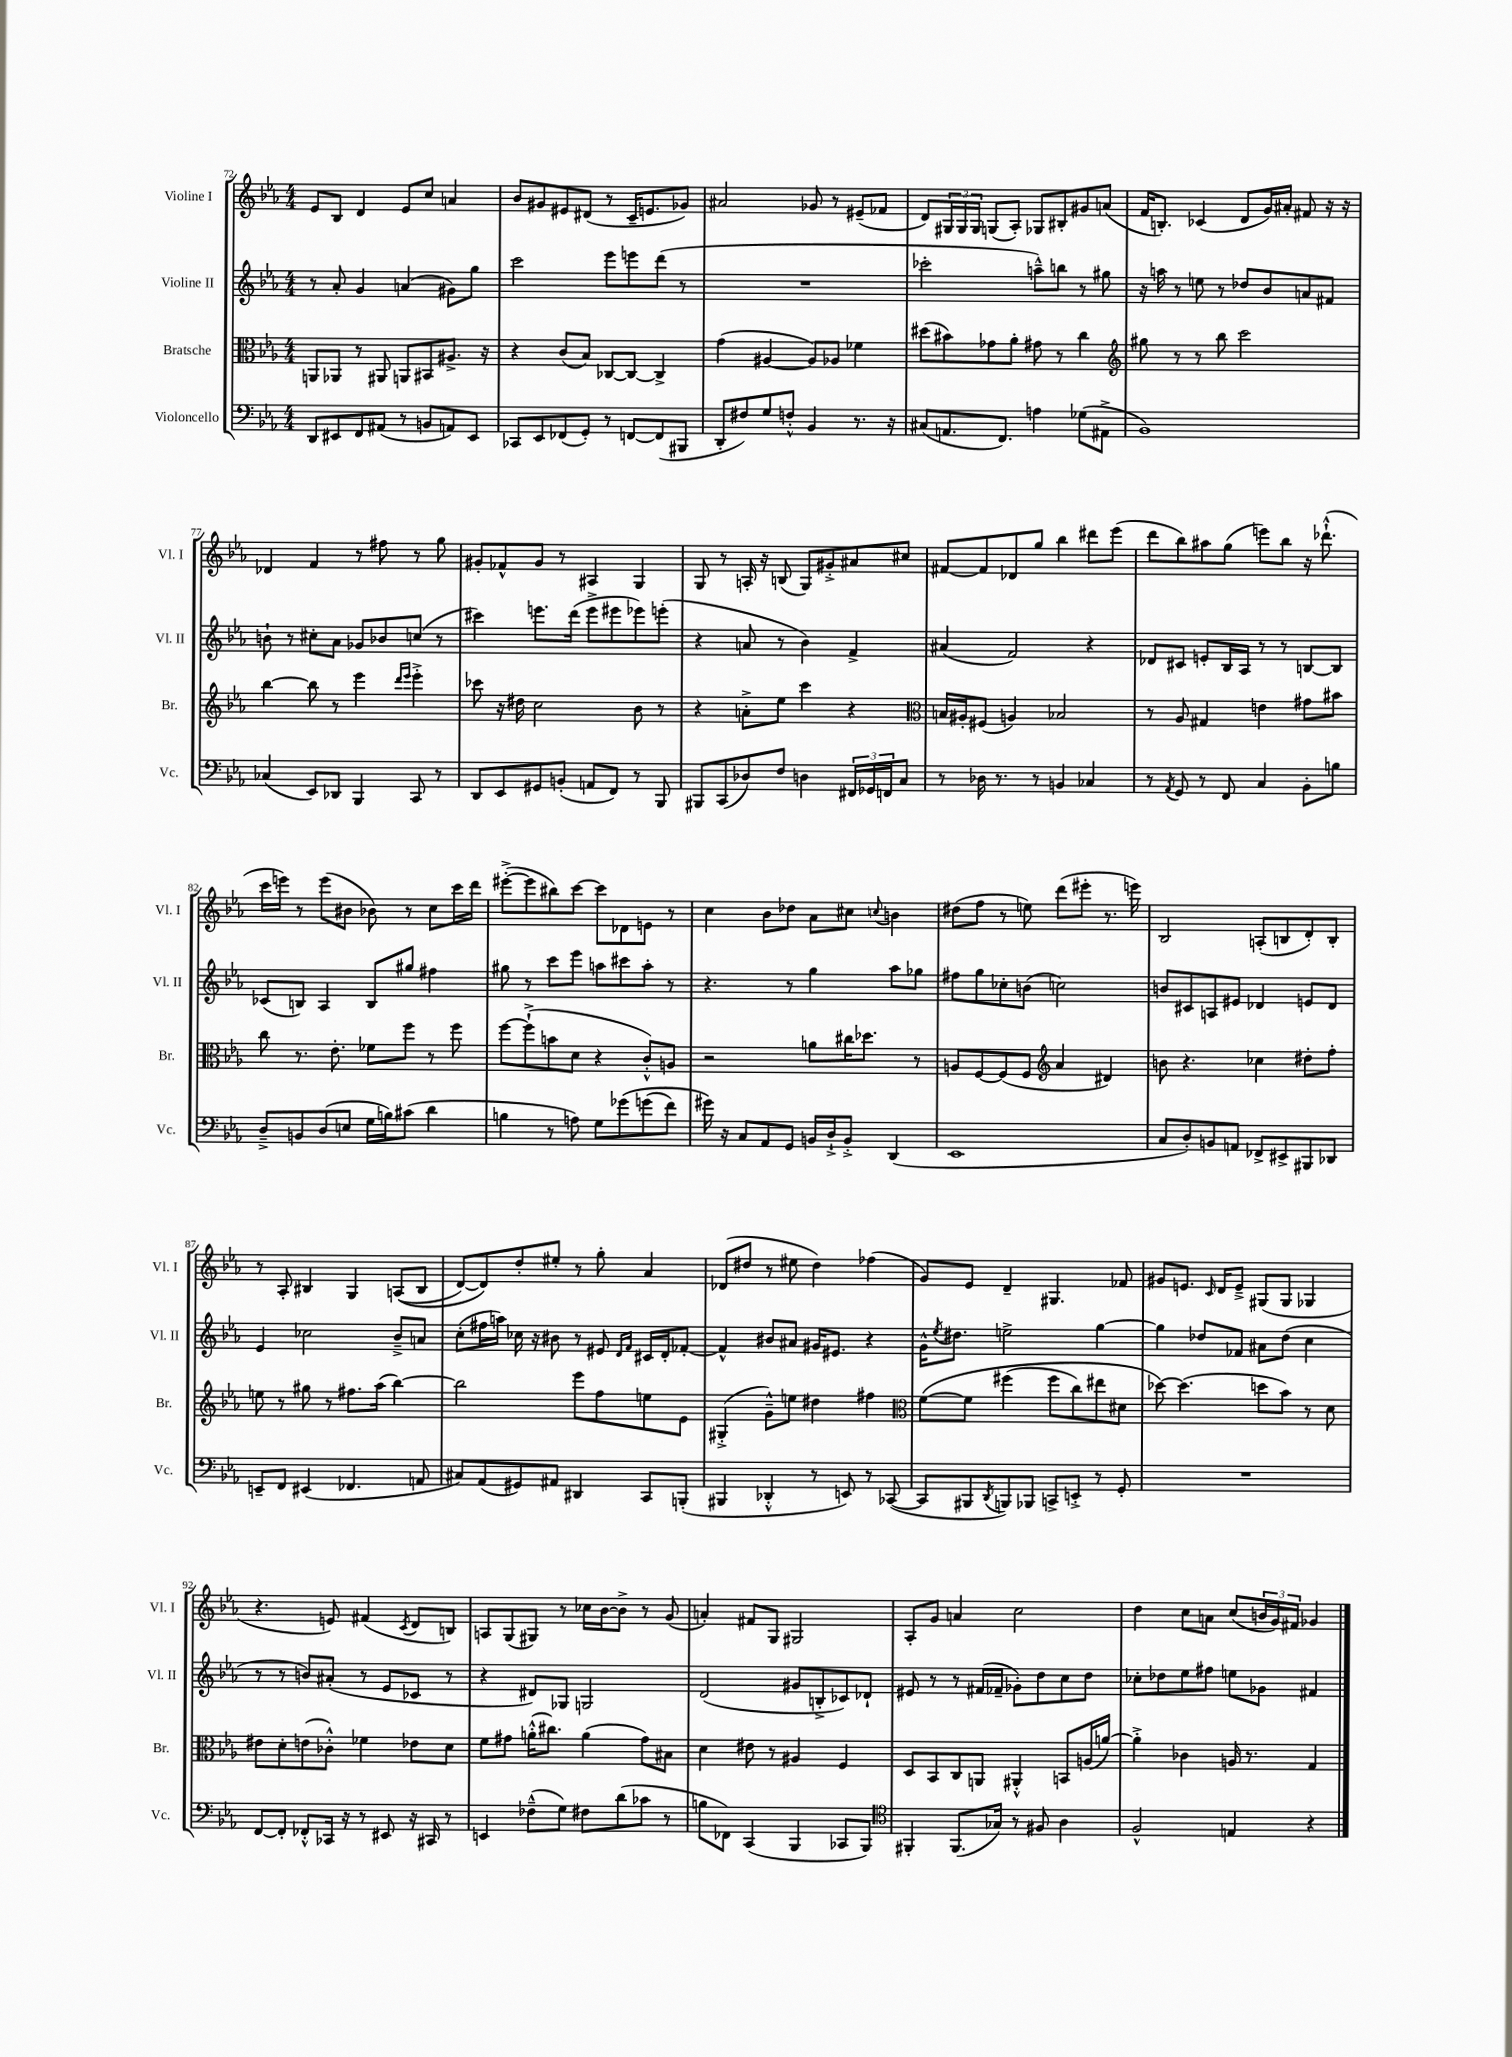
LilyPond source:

<<
\new StaffGroup <<
\new Staff = "s0" \with { instrumentName = "Violine I" shortInstrumentName = "Vl. I" } {
    \clef treble \key ees \major \numericTimeSignature \time 4/4
    ees'8 bes8 d'4 ees'8 c''8 a'4 |
    bes'8 gis'8 eis'8 dis'8( r8 c'16-- e'8. ges'8) |
    ais'2 ges'8 r8 eis'8--( fes'8 |
    d'8) \tuplet 3/2 { gis16 gis16 gis16 } g8( aes8-.) ges8 bis8-. gis'8 a'8( |
    f'16 b8.-.) ces'4( d'8 g'16) ais'16-. fis'8 r16 r16 |
    des'4 f'4 r8 fis''8 r8 g''8 |
    gis'8-. fes'8-^ gis'8 r8 ais4 g4 |
    g8 r8 a16-. r16 b8( g8) gis'8-.-> ais'8 cis''8 |
    fis'8~ fis'8 des'8 g''8 bes''4 dis'''8 ees'''8( |
    d'''8 bes''8) ais''8 g''8( e'''8) bes''8 r16 des'''8.-!-^( |
    c'''16 e'''16) r8 e'''8( bis'8 bes'8) r8 c''8 c'''16 d'''16 |
    eis'''8~-.->( eis'''8 bis''8) c'''8~ c'''8 des'8 e'8 r8 |
    c''4 bes'8 des''8 aes'8 cis''8 \appoggiatura { c''8 } b'4 |
    dis''8( f''8 r8 e''8) d'''8( eis'''8-. r8. e'''16) |
    bes2 a8-.( b8 d'8-.) b8-. |
    r8 aes8-. bis4 g4 a8(\( bis8 |
    d'8~) d'8\) d''8-. eis''8-. r8 g''8-. aes'4 |
    des'8( dis''8 r8 eis''8 dis''4) fes''4( |
    g'8) ees'8 d'4-- gis4. fes'8 |
    gis'8 e'8. \grace { c'16 } d'16 e'8---> gis8( gis8 ges4 |
    r4. e'8) fis'4( \acciaccatura { c'8 } d'8 b8) |
    a8 g8( gis8) r8 ces''16 bes'16~ bes'8-> r8 g'8( |
    a'4-.) fis'8 g8 gis2 |
    aes8-. g'8 a'4 c''2 |
    d''4 c''8 a'8 c''8( \tuplet 3/2 { b'16 g'16) fis'16 } ges'4 \bar "|." |
}
\new Staff = "s1" \with { instrumentName = "Violine II" shortInstrumentName = "Vl. II" } {
    \clef treble \key ees \major \numericTimeSignature \time 4/4
    r8 aes'8-. g'4 a'4( gis'8) g''8 |
    c'''2 ees'''8 e'''8 d'''8( r8 |
    R1 |
    ces'''2-. a''8---^) b''8 r8 gis''8 |
    r16 a''16 r8 e''8 r8 des''8 bes'8 a'8 fis'8 |
    b'8-! r8 cis''8-. aes'8 ges'8 bes'8 c''8( r8 |
    cis'''4) e'''8. d'''16( e'''8-> eis'''8 ees'''8) e'''8-.( |
    r4 a'8 r8 bes'4) f'4-> |
    ais'4( f'2) r4 |
    des'8 cis'8 e'8-. bes16 aes16 r8 r8 b8~ b8 |
    ces'8( b8) aes4 b8 gis''8 fis''4 |
    gis''8 r8 c'''8 ees'''8 a''8 cis'''8 a''8-. r8 |
    r4. r8 g''4 aes''8 ges''8 |
    fis''8 g''8 ces''8-. b'8( c''2) |
    b'8 cis'8 a8 eis'8 des'4 e'8 des'8 |
    ees'4 ces''2 bes'8---> a'8 |
    c''8-.( fis''16 a''16) ces''16 r16 bis'8 r8 eis'8 \grace { d'16 f'16 } cis'16 d'16-. fes'8~-. |
    fes'4-^ bis'8 ais'8 gis'16 eis'8. r4 |
    g'16-^ \acciaccatura { ees''8 } dis''8. e''2-> g''4~ |
    g''4 des''8 fes'8 ais'8 des''8( c''4 |
    r8 r8 b'8) ais'8-.( r8 ees'8 ces'8 r8 |
    r4 dis'8) ges8 g2 |
    d'2( gis'8 b8-.-> ces'8) des'8-! |
    eis'8 r8 r8 fis'16( fes'16-- ges'8-.) d''8 c''8 d''8 |
    ces''8-. des''8 ees''8 fis''8 e''8 ges'8 fis'4 \bar "|." |
}
\new Staff = "s2" \with { instrumentName = "Bratsche" shortInstrumentName = "Br." } {
    \clef alto \key ees \major \numericTimeSignature \time 4/4
    a,8 aes,8 r8 ais,8 a,8 bis,8 ais8.-> r16 |
    r4 c'8( bes8) ces8~ ces8~ ces4-> |
    g'4( ais4~ ais8) aes8 fes'4 |
    dis''8( bis'8) ges'8 aes'8-. gis'8 r8 c''4 |
    \clef treble gis''8 r8 r8 bes''8 c'''2 |
    bes''4~ bes''8 r8 ees'''4 \grace { d'''16 ees'''16 } ees'''4-.-> |
    ces'''8 r16 dis''16 c''2 bes'8 r8 |
    r4 a'8-.-> ees''8 c'''4 r4 |
    \clef alto b16 ais16-. fis8( a4) bes2 |
    r8 aes8 gis4 e'4 gis'8 bis'8 |
    c''8 r8. ees'8.-. fes'8 f''8 r8 f''8 |
    f''8~ f''8-!->( b'8 d'8 r4 c'8-.-^) a8 |
    r2 a'8 cis''16 des''8. r8 |
    a8 f8~ f8( f8 \clef treble aes'4 dis'4) |
    b'8 r4. ces''4 dis''8-. f''8-. |
    e''8 r8 gis''8 r8 fis''8. aes''16( bes''4~) |
    bes''2 ees'''8 f''8 e''8 ees'8 |
    gis4-.->( g'8---^) e''8 dis''4 fis''4 |
    \clef alto f'8~\( f'8 fis''4( fis''8 c''8) eis''8 dis'8 |
    des''8~\) des''4.( d''8 bes'8) r8 d'8 |
    eis'8 d'8-. e'8( ces'8-.-^) fes'4 ees'8 d'8 |
    f'8 gis'8 a'16-.-^( cis''8.) a'4( gis'8) bis8 |
    d'4 eis'8 r8 ais4 f4 |
    d8 bes,8 c8 a,8 ais,4-.-^ b,8 a16( a'16~) |
    a'4-.-> ces'4 a16 r8. g4 \bar "|." |
}
\new Staff = "s3" \with { instrumentName = "Violoncello" shortInstrumentName = "Vc." } {
    \clef bass \key ees \major \numericTimeSignature \time 4/4
    d,8 eis,8 f,8 ais,8( r8 b,8 a,8) eis,8 |
    ces,8 ees,8 fes,8( g,8-.) r8 f,8~ f,8( bis,,8 |
    d,8-. fis8) g8 f8-.-^ bes,4 r8. r16 |
    cis8( a,8. f,8.) a4 ges8( ais,8-> |
    bes,1) |
    ces4( ees,8) des,8 bes,,4 c,8 r8 |
    d,8 ees,8 gis,8 b,8-.( a,8 f,8) r8 bes,,8 |
    bis,,8 c,8( des8) f8 d4 \tuplet 3/2 { fis,16 ges,16 f,16 } c8 |
    r8 des16 r8. r8 b,4 ces4 |
    r8 \acciaccatura { aes,8 } g,8 r8 f,8 c4 bes,8-. b8 |
    d8---> b,8 d8( e8 g16 b16) cis'8( d'4 |
    b4 r8 a8) g8 ges'8\( g'8( f'8) |
    gis'16\) r16 c8 aes,8 g,8 b,16 d16-!-> b,8-.-> d,4( |
    ees,1 |
    c8 d8-.) b,8 a,8 fes,8-> eis,8-> bis,,8 des,8 |
    e,8-- f,8 eis,4( fes,4. a,8 |
    cis8) aes,8( gis,8) ais,8 dis,4 c,8 b,,8-.( |
    bis,,4 des,4-.-^ r8 e,8) r8 ces,8~( |
    ces,8 bis,,8 \acciaccatura { d,8 } b,,8) bes,,8 c,8-> e,8-.-> r8 g,8-. |
    R1 |
    f,8~ f,8-. fes,8-.-^ ces,16 r16 r8 eis,8 r16 cis,16 r8 |
    e,4 fes8---^( g8) fis8 d'8( ces'8 r8 |
    b8 fes,8) c,4( bes,,4 ces,8 bes,,8) |
    \clef tenor fis,4-. fis,8.( ges16) r8 fis8 aes4 |
    f2-^ e4 r4 \bar "|." |
}
>>
>>
\layout { \context { \Score currentBarNumber = #72 } }
